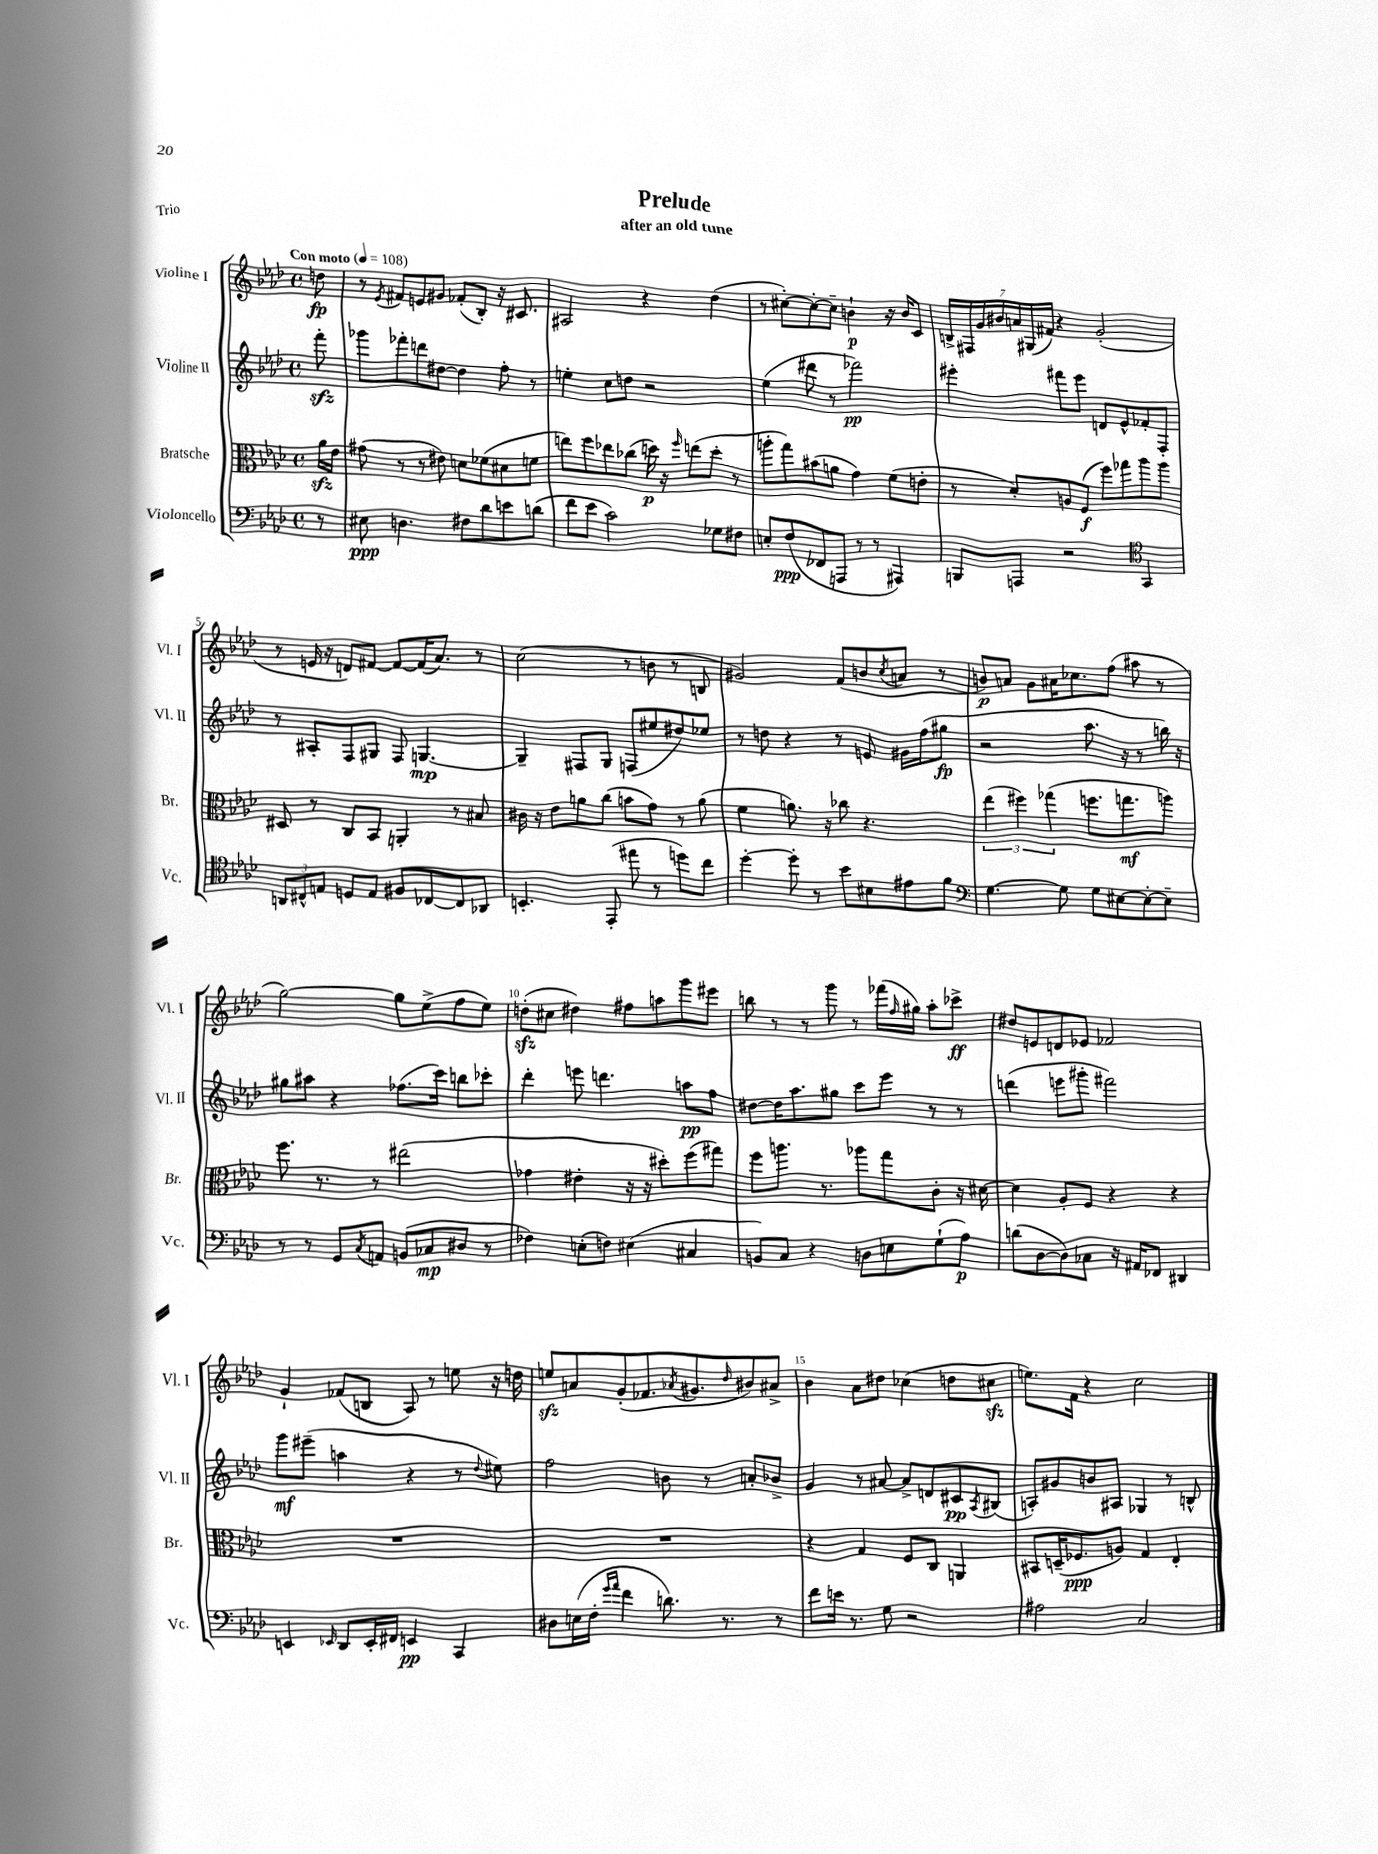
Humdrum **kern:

**kern	**kern	**kern	**kern
*staff4	*staff3	*staff2	*staff1
*clefF4	*clefC3	*clefG2	*clefG2
*k[b-e-a-d-]	*k[b-e-a-d-]	*k[b-e-a-d-]	*k[b-e-a-d-]
*M4/4	*M4/4	*M4/4	*M4/4
*met(c)	*met(c)	*met(c)	*met(c)
*MM108	*MM108	*MM108	*MM108
8r	16a-	8fff'	8dd
.	16e-	.	.
=	=	=	=
8E#	(8g#	8ggg-	8r
.	.	.	8qe-
4.D	8r	8fff-'	8f#
.	8r	8ddd	8e
.	8e#)	[8dd#	8g#
8F#	8d	4dd#]	(8f-'
8d-	(8f-	.	8B-')
8e	8d#	8ff'	16r
.	.	.	8.c#
(8d	8f	8r	.
=	=	=	=
8f	8ee)	4ee'	2A#
8e-	8ff	.	.
2c)	8ee-	8cc	.
.	(8cc-	8dd	.
.	16dd)	2r	4r
.	16r	.	.
.	16qqff	.	.
.	(8ee	.	.
8G-	8dd'	.	(4dd-
8F#	8r	.	.
=	=	=	=
8E'	8aa'	(4ee-	8r
(8F	8gg)	.	[8cc#')
8FF-	(8b#	8ddd#	8cc#'_
8AAA	8a	8r	8cc#~]
8r	4g)	2fff-)	4b`
8r	.	.	.
4AAA#)	(8f	.	16r
.	.	.	16b
.	8e'	.	8c
=	=	=	=
8BBB	8r	4eee#'	28B^
.	.	.	28F#
.	.	.	28g
.	.	.	28b#
8AAA	8d-')	.	.
.	.	.	28a
.	.	.	(28G#
.	.	.	28f#)
2r	8A	8fff#	4r
.	(8F	8eee#	.
.	8ff)	8d	(2g'
.	8gg-	8e-^^	.
*clefC4	*	*	*
4GG	8aa-	8f-'	.
.	8aa-	8F'	.
=	=	=	=
12AA	8D#	8r	8r
12C#^^	.	.	.
.	8r	8A#'	16e
12E	.	.	.
.	.	.	16r
8D	8C	8F	8d)
8E	8BB-	8G#	[8f#
8F#	4AA'	8F	8f#_
[8C-	.	[4.G	(16f#]
.	.	.	8.a-)
8C-]	8r	.	.
8AA-	8B#	.	8r
=	=	=	=
4.BB'	16c#	4G~]	(2cc
.	16r	.	.
.	8e-	.	.
.	8a	8F#	.
(8EE-'	(8cc	8G	.
8ee#	8b	(8F	8r
8r	8g)	8ee#	8b
8dd)	8r	8dd#)	8r
8cc	(8a	8ee-	8B
=	=	=	=
[4dd-'	4f	8r	2g#)
.	.	8dd	.
8dd-']	8.a)	4r	.
8r	.	.	.
.	16r	.	.
8b-	8cc-	8r	(8f
8B#	4.r	8e	8b
.	.	.	8qcc
8e#	.	16g#	8a
.	.	(16ff	.
8f	.	8gg#	8r
=	=	=	=
*clefF4	*	*	*
[4.G	(6ee-	2r	8b)
.	.	.	8a
.	6ff#)	.	.
.	.	.	8g
.	(6gg-	.	.
8G]	.	.	16a#
.	.	.	8.cc-
8G	8.ff	8.aa-	.
[8E#	.	.	(8ff
.	8.gg	16r	.
8E#'_	.	8r	8aa#
8E#~]	8aa)	16bb)	8r
.	.	16r	.
=	=	=	=
8r	8.ff	8gg#	[2gg)
8r	.	8aa#	.
.	8.r	.	.
8GG	.	4r	.
8qC	.	.	.
8AA	8r	.	.
(8BB	(2ee#	(8.ff-	8gg]
8C-	.	.	(8ee-^
.	.	16ccc)	.
8D#	.	8bb	8ff
8r	.	8ccc-'	8ee-)
=	=	=	=
4F-)	4g-	4ddd-'	(8dd'
.	.	.	8cc#
(8E'	4e#'	8eee	4dd#)
8F)	.	4.ddd	.
(4E#	16r	.	8ff#
.	16r	.	.
.	8dd#')	.	8aa
4C#	(8ff	8aa	8ggg
.	8gg#)	8ff	8eee#
=	=	=	=
8BB)	8ff	[8dd#	8bb
8C	8.aa	16dd#]	8r
.	.	8.aa-	.
4r	.	.	8r
.	8.r	.	.
.	.	8gg#	8ggg
8D	8aa-	8ccc	8r
8E	8gg	8eee-	(16fff-
.	.	.	16qqff
.	.	.	16gg#)
(8G`	8c'	8r	8aa-'
8A-)	16r	8r	8ccc-^
.	[16d#	.	.
=	=	=	=
(8d	4d#]	(4ddd	8dd#
[8D-	.	.	8e
8D-])	8A-'	8eee	8d
8C-	8F	8ggg#'	8e-
16r	4r	2fff#)	2f-
16AA#	.	.	.
8FF-	.	.	.
4DD#	4r	.	.
=	=	=	=
4EE	1r	8ggg	4g`
.	.	(8eee#~	.
16qqEE-	.	.	.
8DD-	.	4aa	(8f-
16EE-'	.	.	8B
16FF#	.	.	.
4EE	.	4r	8A-)
.	.	.	8r
4CC	.	8r	8ee
.	.	8qqdd-	.
.	.	8ee#)	16r
.	.	.	16dd
=	=	=	=
8D#	1r	2ff	8ee
(16E	.	.	8a
16F'	.	.	.
16qqg	.	.	.
16qqa-	.	.	.
4f	.	.	(8g'
.	.	.	8.f-
8.d)	.	8b	.
.	.	.	8qa-
.	.	.	8.g#
.	.	8r	.
8.r	.	.	.
.	.	.	16qqdd-
.	.	8a'	8b#)
8r	.	8b-^	8a#^
=	=	=	=
8f	4r	4g	4b-
16e	.	.	.
8.r	.	.	.
.	4G	8r	8a-
8G	.	[8a#	8dd#
2r	8F	8a#^]	(4cc-
.	8C	8d	.
.	4AA	8c#	8dd
.	.	8qA-	.
.	.	(8B#	8cc#
=	=	=	=
2A#	8BB#	8A')	8.ee)
.	(16D~	8g#	.
.	8.F-	.	16f
.	.	8b	4r
.	8A)	8A#	.
2C	4G	4G-	2cc
.	4E-'	8r	.
.	.	8B^^	.
==	==	==	==
*-	*-	*-	*-
